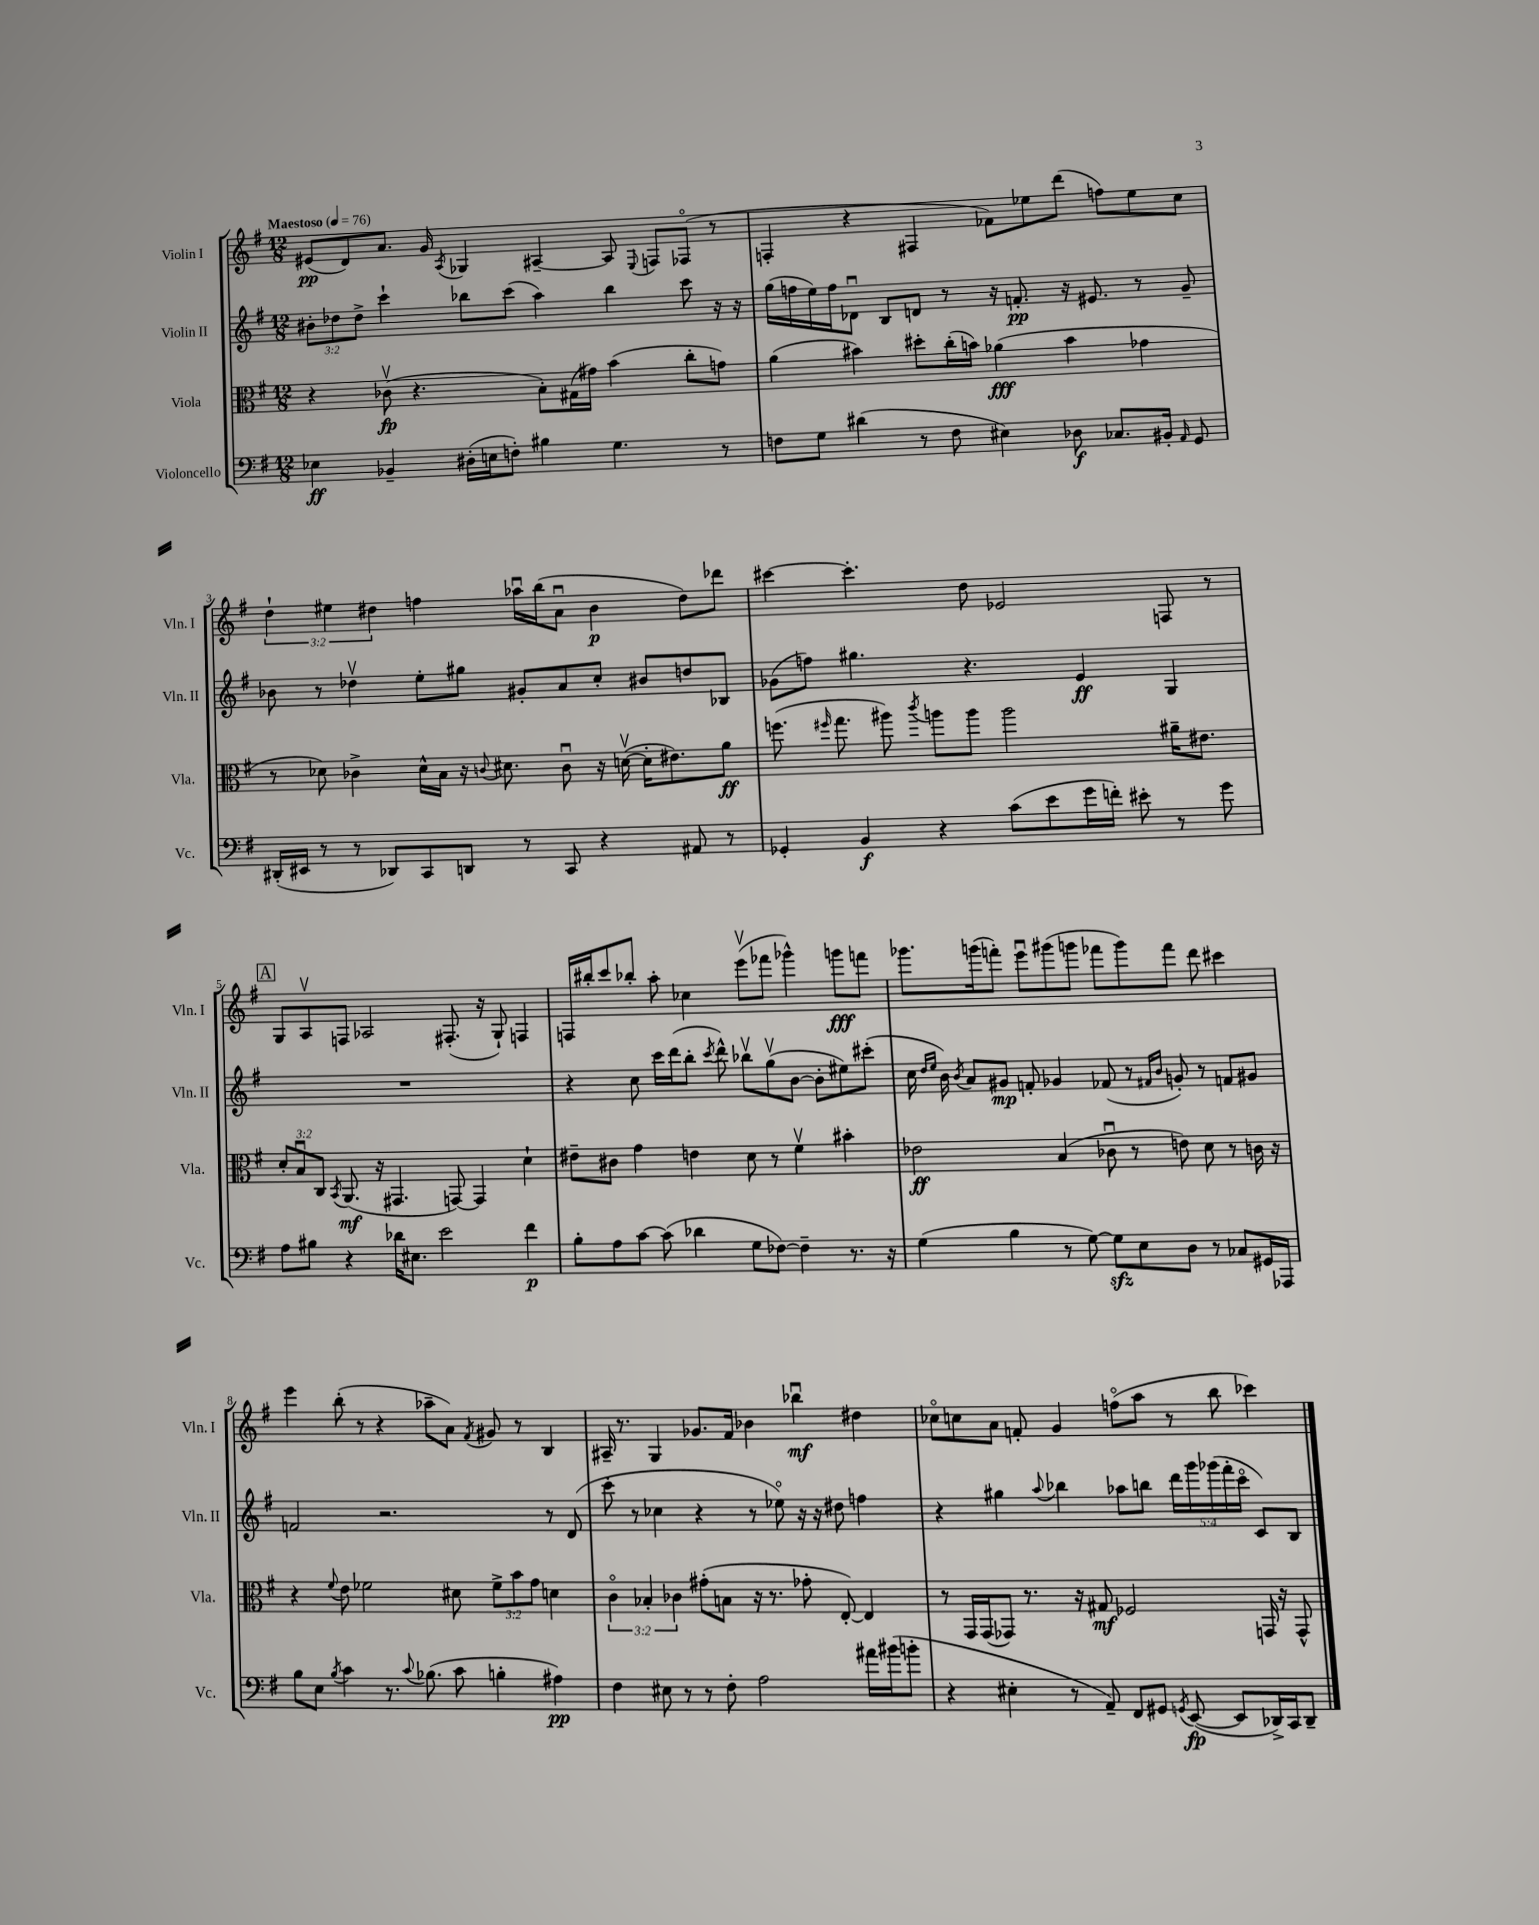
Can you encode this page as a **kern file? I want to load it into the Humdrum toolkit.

**kern	**dynam	**kern	**dynam	**kern	**dynam	**kern	**dynam
*part4	*part4	*part3	*part3	*part2	*part2	*part1	*part1
*staff4	*staff4	*staff3	*staff3	*staff2	*staff2	*staff1	*staff1
*I"Violoncello	*	*I"Viola	*	*I"Violin II	*	*I"Violin I	*
*I'Vc.	*	*I'Vla.	*	*I'Vln. II	*	*I'Vln. I	*
*clefF4	*	*clefC3	*	*clefG2	*	*clefG2	*
*k[f#]	*	*k[f#]	*	*k[f#]	*	*k[f#]	*
*M12/8	*	*M12/8	*	*M12/8	*	*M12/8	*
*MM76	*	*MM76	*	*MM76	*	*MM76	*
=1	=1	=1	=1	=1	=1	=1	=1
!	!	!	!	!	!	!LO:TX:a:B:t=Maestoso	!
4E-X\	ff	4r	.	12b#X'\L	.	(8e#X/L	pp
.	.	.	.	12dd-X\	.	.	.
.	.	.	.	.	.	8d/)	.
.	.	.	.	12dd-^\J	.	.	.
4BB-X~/	.	(8c-Xv\	fp	4ccc`\	.	8.a/J	.
.	.	4.r	.	.	.	.	.
.	.	.	.	.	.	16g/	.
.	.	.	.	.	.	8qA/	.
(16D#X'\LL	.	.	.	8bb-X\L	.	4G-X/	.
16En\J	.	.	.	.	.	.	.
8Fn'\J)	.	.	.	(8ccc\J	.	.	.
4B#X\	.	8B'\L)	.	4aa\)	.	[4A#X~/	.
.	.	(16G#X\L	.	.	.	.	.
.	.	16g#X\JJ)	.	.	.	.	.
4.G\	.	(4b\	.	4bb-\	.	8A#/]	.
.	.	.	.	.	.	8qqE/	.
.	.	.	.	.	.	8Fn/L	.
.	.	8cc'\L	.	8ccc\	.	(8F-X/J	.
8r	.	8gn\J)	.	16r	.	8r	.
.	.	.	.	16r	.	.	.
=2	=2	=2	=2	=2	=2	=2	=2
8Fn\L	.	(4a\	.	(16gg\LL	.	4Fn'/	.
.	.	.	.	16ffn\	.	.	.
8G\J	.	.	.	16ee\)	.	.	.
.	.	.	.	16ff\J	.	.	.
(4d#X\	.	4b#X\)	.	8d-Xu\J	.	4r	.
.	.	.	.	8B/L	.	.	.
8r	.	8dd#X'\L	.	8dn/J	.	4F#X/	.
8F\	.	(16cc'\L	.	8r	.	.	.
.	.	16bn\JJ)	.	.	.	.	.
4E#X\)	.	(4a-X\	fff	16r	.	8f-X\L)	.
.	.	.	.	8.fn'/	pp	.	.
.	.	.	.	.	.	8ee-X\	.
8D-X\	f	4b\	.	16r	.	(8ddd\J	.
.	.	.	.	8.e#X/	.	.	.
8.C-X/L	.	.	.	.	.	8ffn\L)	.
.	.	4g-X\	.	8r	.	8ee-\	.
16BB#X'/Jk	.	.	.	.	.	.	.
16qqAA/	.	.	.	.	.	.	.
8GG/	.	.	.	8g~/	.	8cc\J	.
!!LO:LB:g=z
=3	=3	=3	=3	=3	=3	=3	=3
(16DD#X'/LL	.	8r	.	8b-X\	.	6dd`\	.
16EE#X/JJ	.	.	.	.	.	.	.
8r	.	8d-X\)	.	8r	.	.	.
.	.	.	.	.	.	6ee#X\	.
8r	.	4c-X^\	.	4dd-Xv\	.	.	.
.	.	.	.	.	.	6dd#X\	.
8DD-X/L)	.	.	.	.	.	.	.
8CC/	.	16d-^^\LL	.	8ee'\L	.	4ffn\	.
.	.	16B\JJ	.	.	.	.	.
8DDn/J	.	16r	.	8gg#X\J	.	.	.
.	.	8qqcn/	.	.	.	.	.
.	.	8.d#X\	.	.	.	.	.
8r	.	.	.	8g#X'/L	.	16aa-Xu\LL	.
.	.	.	.	.	.	(16bb\J	.
8CC/	.	8cu\	.	8a/	.	8au\J	.
4r	.	16r	.	8cc'/J	.	4b\	p
.	.	([16dnv\	.	.	.	.	.
.	.	16d'\KL]	.	8b#X/L	.	.	.
.	.	8.e#X\)	.	.	.	.	.
8AA#X/	.	.	.	8ddn/	.	8dd#\L)	.
8r	.	8a\J	ff	8B-X/J	.	8ddd-X\J	.
=4	=4	=4	=4	=4	=4	=4	=4
4GG-X'/	.	(8.ffn\	.	(8g-X\L	.	[4ccc#X\	.
.	.	.	.	8ffn\J)	.	.	.
.	.	16qqff#X/	.	.	.	.	.
.	.	8.gg\	.	.	.	.	.
4BB/	f	.	.	4.gg#X\	.	4.ccc#'\]	.
.	.	8aa#X\)	.	.	.	.	.
.	.	8qccc/	.	.	.	.	.
4r	.	8aan\L	.	.	.	.	.
.	.	8aa\J	.	4.r	.	8dd\	.
(8c\L	.	2aa\	.	.	.	2e-X/	.
8e\	.	.	.	.	.	.	.
16g\L	.	.	.	4e/	ff	.	.
16fn'\JJ)	.	.	.	.	.	.	.
8e#X'\	.	.	.	.	.	.	.
8r	.	16a#X~\KL	.	4G/	.	8Fn/	.
.	.	8.e#X\J	.	.	.	.	.
8g\	.	.	.	.	.	8r	.
!!LO:LB:g=z
!!LO:REH:place=s1:t=A
=5	=5	=5	=5	=5	=5	=5	=5
8A\L	.	12d'/L	.	1.r	.	8G/L	.
.	.	12Bu/	.	.	.	.	.
8B#X\J	.	.	.	.	.	8Av/	.
.	.	12C/J	.	.	.	.	.
.	.	8qBB/	.	.	.	.	.
4r	.	(8.AA/	mf	.	.	8Fn/J	.
.	.	.	.	.	.	2A-X/	.
.	.	16r	.	.	.	.	.
16d-X\KL	.	4.GG#X/	.	.	.	.	.
8.E#X\J	.	.	.	.	.	.	.
2e\	.	.	.	.	.	.	.
.	.	[8GGn/)	.	.	.	(8.F#X'/	.
.	.	4GG/]	.	.	.	.	.
.	.	.	.	.	.	16r	.
.	.	.	.	.	.	8G`/)	.
4f#\	p	4d`\	.	.	.	4Fn/	.
=6	=6	=6	=6	=6	=6	=6	=6
8B'\L	.	8e#X~\L	.	4r	.	16Fn/LL	.
.	.	.	.	.	.	16bb#X'/J	.
8A\	.	8c#X\J	.	.	.	8ccc/	.
[8c\J	.	4g\	.	8cc\	.	8bb-X'/J	.
(8c\]	.	.	.	16ccc\LL	.	8aa'\	.
.	.	.	.	(16ddd\J	.	.	.
4d-X\	.	4en\	.	8bb'\J	.	4cc-X\	.
.	.	.	.	8qccc/	.	.	.
.	.	.	.	8ddd^^\)	.	.	.
8G\L	.	8d\	.	8bb-Xv\L	.	(8eeev\L	.
[8F-X\J)	.	8r	.	(8ggv\	.	8fff-X\J	.
4F-~\]	.	4f#v\	.	[8b\J	.	4ggg-X^^\)	.
.	.	.	.	8b'\L]	.	.	.
8.r	.	4b#X'\	.	8ee#X\)	.	8gggn\L	fff
.	.	.	.	(8ccc#X'\J	.	8fffn\J	.
16r	.	.	.	.	.	.	.
=7	=7	=7	=7	=7	=7	=7	=7
(4G\	.	2e-X\	ff	16cc\	.	8.ggg-X\L	.
.	.	.	.	16qqdd/LL	.	.	.
.	.	.	.	16qqee/JJ	.	.	.
.	.	.	.	16b\)	.	.	.
.	.	.	.	8qb/	.	.	.
.	.	.	.	8a/L	.	.	.
.	.	.	.	.	.	(16gggn\k	.
4B\	.	.	.	8g#X/J	mp	8fffn'\J)	.
.	.	.	.	8fn'/	.	8eeeu\L	.
8r	.	(4B/	.	4g-X/	.	(8ggg#X\	.
[8G\)	.	.	.	.	.	8gggn\J	.
8Gzz\L]	.	8c-Xu\	.	(8f-X/	.	8fff-X\L	.
8E\	.	8r	.	8r	.	8ggg\)	.
.	.	.	.	16qqf#X/LL	.	.	.
.	.	.	.	16qqb/JJ	.	.	.
8D\J	.	8en\)	.	8gn'/)	.	8fff-\J	.
8r	.	8d\	.	8r	.	8ddd\	.
8C-X/L	.	8r	.	8fn/L	.	4ccc#X\	.
16GG#X/L	.	16cn\	.	8g#X/J	.	.	.
16AAA-X/JJ	.	16r	.	.	.	.	.
!!LO:LB:g=z
=8	=8	=8	=8	=8	=8	=8	=8
8B\L	.	4r	.	2fn/	.	4eee\	.
8E\J	.	.	.	.	.	.	.
8qB/	.	8qqf#/	.	.	.	.	.
4c\	.	8e\	.	.	.	(8bb'\	.
.	.	2f-X\	.	.	.	8r	.
8.r	.	.	.	2.r	.	4r	.
8qqc/	.	.	.	.	.	.	.
(8.B-X\	.	.	.	.	.	.	.
.	.	.	.	.	.	8aa-X~\L	.
8c\	.	8d#X\	.	.	.	8a\J)	.
.	.	.	.	.	.	8qf#/	.
4Bn'\	.	12f-^\L	.	.	.	8g#X/	.
.	.	12b\	.	.	.	.	.
.	.	.	.	.	.	8r	.
.	.	12g\J	.	.	.	.	.
4A#X\)	pp	4dn\	.	8r	.	4B/	.
.	.	.	.	(8d/	.	.	.
=9	=9	=9	=9	=9	=9	=9	=9
4F#\	.	6c\	.	8ccc'\	.	16A#X~/	.
.	.	.	.	.	.	8.r	.
.	.	.	.	8r	.	.	.
.	.	6B-X'/	.	.	.	.	.
8E#X\	.	.	.	4cc-X\	.	4G/	.
.	.	6c-X\	.	.	.	.	.
8r	.	.	.	.	.	.	.
8r	.	(8g#X'\L	.	4r	.	8.g-X/L	.
8F#'\	.	8Bn\J	.	.	.	.	.
.	.	.	.	.	.	16f#/Jk	.
2A\	.	16r	.	8r	.	4b-X\	.
.	.	8.r	.	.	.	.	.
.	.	.	.	8ee-X\)	.	.	.
.	.	8g-X'\	.	16r	.	4bb-Xu\	mf
.	.	.	.	16r	.	.	.
.	.	[8E'/)	.	8dd#X\	.	.	.
16a#X\LL	.	4E/]	.	4ffn\	.	4dd#X\	.
(16b#X\J	.	.	.	.	.	.	.
8bn'\J	.	.	.	.	.	.	.
=10	=10	=10	=10	=10	=10	=10	=10
4r	.	8r	.	4r	.	8cc-X\L	.
.	.	16GG/LL	.	.	.	8ccn\	.
.	.	(16GG/J	.	.	.	.	.
4E#X'\	.	8GG-X/J)	.	4gg#X\	.	8a\J	.
.	.	8.r	.	.	.	8fn'/	.
.	.	.	.	8qqaa/	.	.	.
8r	.	.	.	4bb-X\	.	4g/	.
.	.	16r	.	.	.	.	.
8AA~/)	.	8G#X/	mf	.	.	.	.
8FF#/L	.	2F-X/	.	8aa-X\L	.	(8ffn\L	.
8GG#X/J	.	.	.	8bbn\J	.	8aa\J	.
8qGGn/	.	.	.	.	.	.	.
([8EE/	fp	.	.	20ddd\LL	.	8r	.
.	.	.	.	20ggg\	.	.	.
.	.	.	.	(20ggg-X\	.	.	.
8EE/L]	.	.	.	.	.	8bb\	.
.	.	.	.	20fff#'\	.	.	.
.	.	.	.	20ccc\JJ	.	.	.
16DD-X^/L)	.	16GGn/	.	8c/L)	.	4ccc-X\)	.
16CC/J	.	16r	.	.	.	.	.
8DD-~/J	.	8GG^^/	.	8B/J	.	.	.
==	==	==	==	==	==	==	==
*-	*-	*-	*-	*-	*-	*-	*-
